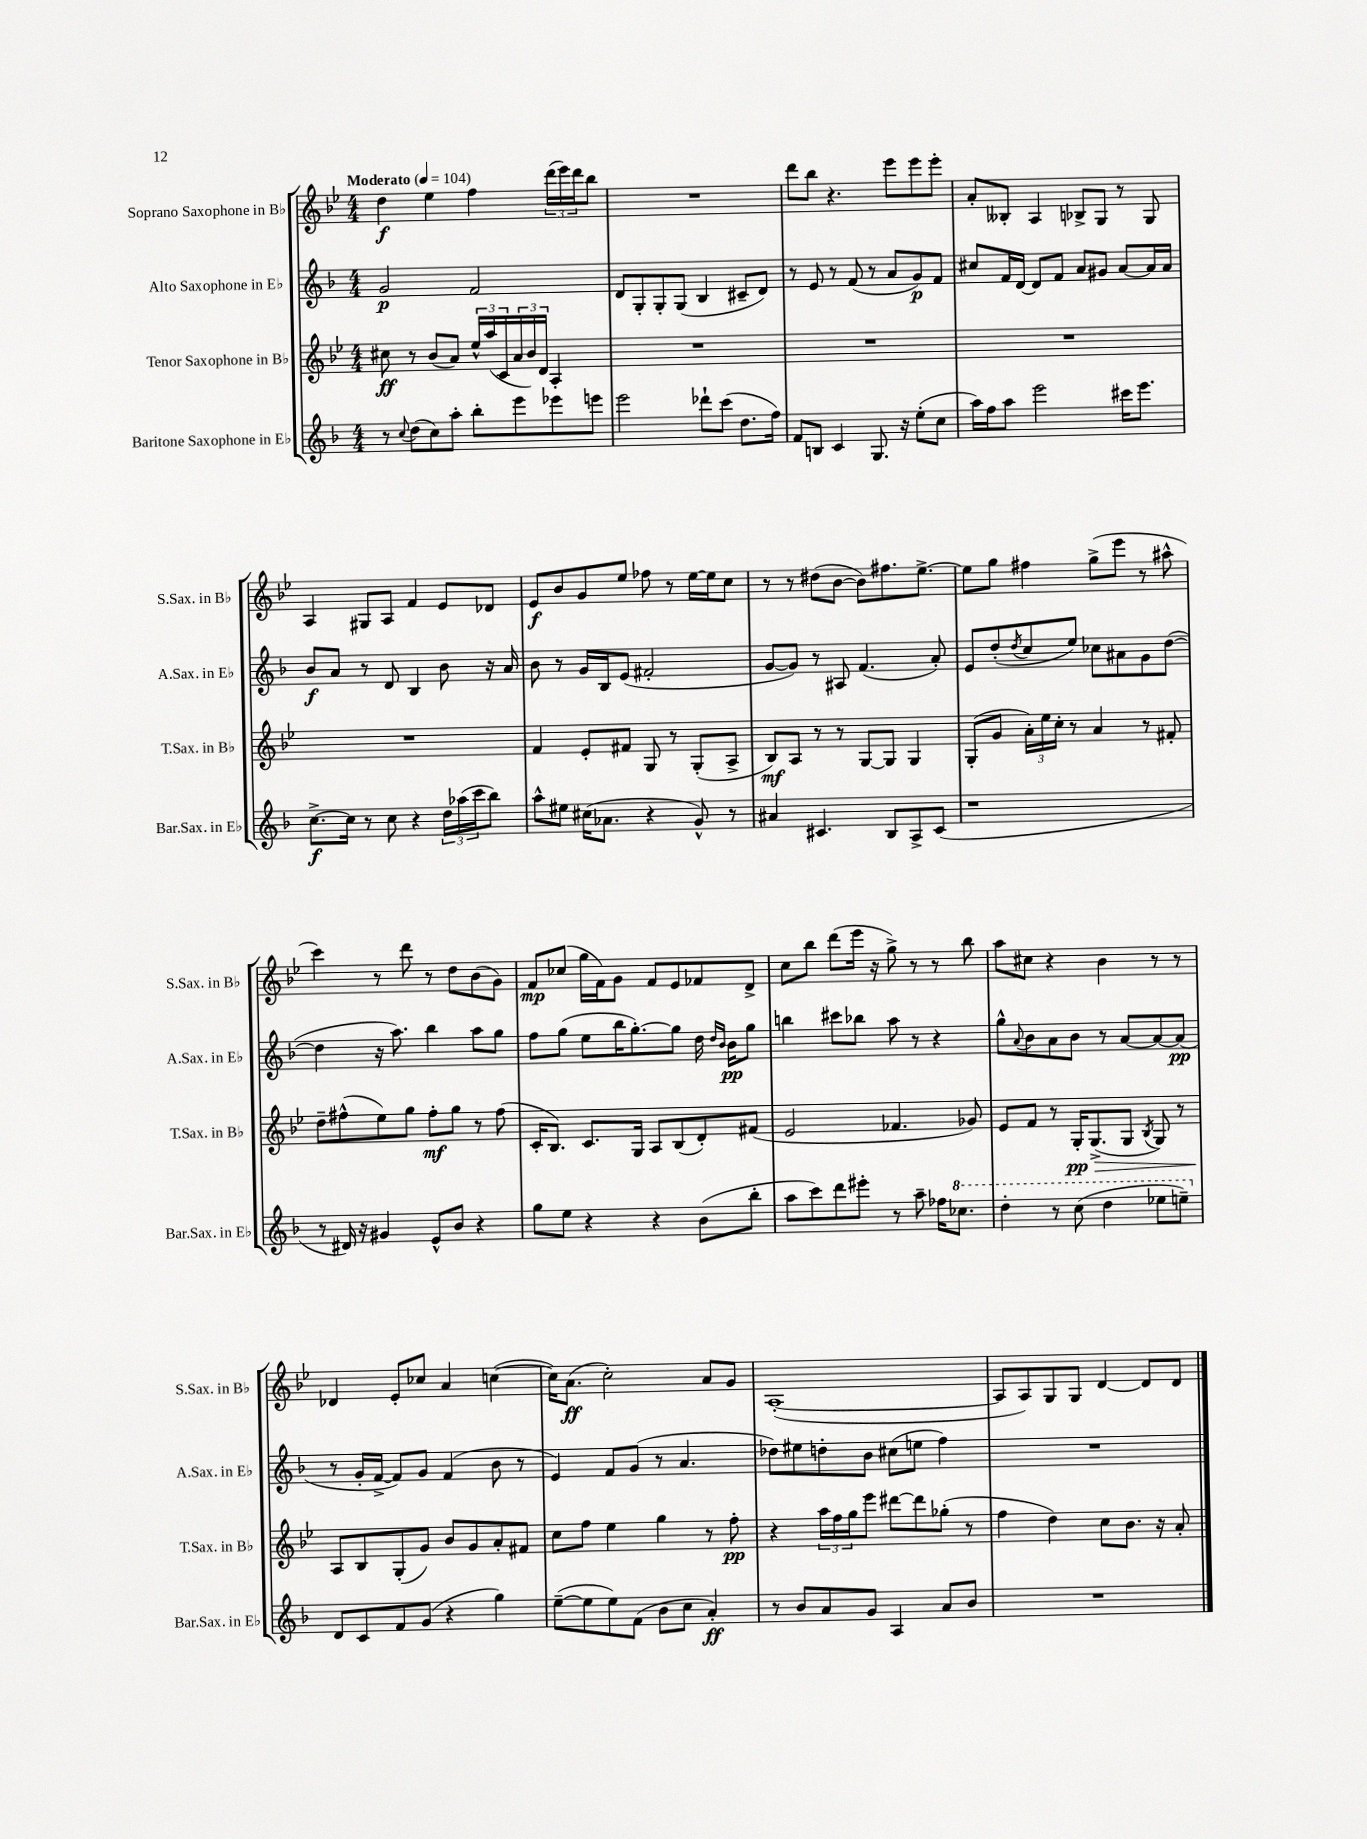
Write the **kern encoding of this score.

**kern	**kern	**kern	**kern
*staff4	*staff3	*staff2	*staff1
*clefG2	*clefG2	*clefG2	*clefG2
*k[b-]	*k[b-e-]	*k[b-]	*k[b-e-]
*M4/4	*M4/4	*M4/4	*M4/4
*MM104	*MM104	*MM104	*MM104
8r	8cc#\	2g/	4dd\
8qqcc/	.	.	.
(8dd\L	8r	.	.
8cc\)	(8b-/L	.	4ee-\
8aa'\J	8a/J)	.	.
8bb-'\L	24ee-^^/LL	2f/	4ff\
.	(24aa/	.	.
.	24c/	.	.
8eee\	24a/	.	.
.	24b-/)	.	.
.	24d/JJ	.	.
8eee-\	4A'/	.	(24ddd\LL
.	.	.	24eee-\)
.	.	.	24ddd\J
8eee\J	.	.	8bb-\J
=	=	=	=
2eee\	1r	8d/L	1r
.	.	8G'/	.
.	.	8G'/	.
.	.	(8G/J	.
8ddd-`\L	.	4B-/	.
(8ccc\J	.	.	.
8.dd\L	.	8c#~/L	.
.	.	8d/J)	.
16ff\Jk)	.	.	.
=	=	=	=
8f/L	1r	8r	8ddd\L
8B/J	.	8e/	8bb-\J
4c/	.	8r	4.r
.	.	(8f/	.
8.G/	.	8r	.
.	.	8a/L	8eee-\L
16r	.	.	.
(8ee'\L	.	8g/)	8eee-\
8cc\J	.	8f/J	8eee-'\J
=	=	=	=
16aa\LL)	1r	8cc#/L	8a'/L
16ff\J	.	.	.
8aa\J	.	16f/L	8B--'/J
.	.	[16d/JJ	.
2eee\	.	8d/]L	4A/
.	.	8f/J	.
.	.	8a/L	8B-^/L
.	.	8g#/J	8G/J
16ccc#\LK	.	[8a/L	8r
8.eee\J	.	.	.
.	.	16a/]L	8G/
.	.	16a/JJ	.
=	=	=	=
[8.cc^\L	1r	8b-/L	4A/
.	.	8a/J	.
16cc\]Jk	.	.	.
8r	.	8r	8G#/L
8cc\	.	8d/	8A/J
4r	.	4B-/	4f/
24dd\LL	.	8b-\	8e-/L
(24aa-\	.	.	.
24ccc\J	.	.	.
8bb-\J)	.	16r	8d-/J
.	.	16a/	.
=	=	=	=
8aa^^\L	4f/	8b-\	8e-/L
8ee#\J	.	8r	8b-/
(16cc#\LK	8e-'/L	16g/LL	8g/
8.a-\J	.	16B-/J	.
.	8f#/J	(8e/J	8ee-/J
4r	8G/	2f#'/	8ff-\
.	8r	.	8r
8g^^/)	(8G'/L	.	[16ee-\LL
.	.	.	16ee-\]J
8r	8A^/J	.	8cc\J
=	=	=	=
4a#/	8B-/L)	[8g/L	8r
.	8A/J	8g/]J)	8r
4.c#/	8r	8r	(8dd#\L
.	8r	8A#/	[8b-\J
.	[8G/L	(4.f/	8b-\]L)
8B-/L	8G/]J	.	8.ff#\
8A^/	4G/	.	.
.	.	.	[8.ee-^\J
(8c#/J	.	8a'/)	.
=	=	=	=
1r	(8G'/L	8e/L	8ee-\]L
.	8g/J	(8dd'/	8gg\J
.	.	8qdd/	.
.	24a'\LL)	8cc/	4ff#\
.	24ee-\	.	.
.	24cc'\JJ	.	.
.	8r	8ee/J)	.
.	4a/	8cc-\L	(8gg^\L
.	.	8a#\	8eee-\J
.	8r	8g\	8r
.	8f#'/	([8dd\J	8aa#^^\
=	=	=	=
8r	8dd~\L	4dd\]	4ccc\)
16d#/)	(8ff#^^\	.	.
16r	.	.	.
4g#/	8ee-\)	16r	8r
.	.	8.aa\)	.
.	8gg\J	.	8ddd\
8e^^/L	8ff#'\L	4bb-\	8r
8b-/J	8gg\J	.	8dd\L
4r	8r	8aa\L	(8b-\
.	(8ff#\	8gg\J	8g\J)
=	=	=	=
8gg\L	16c'/LK	8ff\L	8f/L
.	8.B-/J)	.	.
8ee\J	.	(8gg\J	(8cc-/J
4r	8.c/L	8ee\L	16gg\LL
.	.	.	16f\J)
.	.	16bb-\K	8g\J
.	16G/Jk	[8.gg'\)	.
4r	8A/L	.	8f/L
.	(8B-/	8gg\]J	8e-/
(8b-\L	8d'/)	16dd\	8f-/
.	.	16qqdd/LL	.
.	.	16qqb-/JJ	.
.	.	16b-\LK	.
8bb-'\J	(8f#/J	8gg\J	8d^/J
=	=	=	=
8aa\L	2e-/	4bb\	8cc\L
8ccc\)	.	.	8bb-\J
8ddd\	.	8ccc#\L	(8ddd\L
8eee#'\J	.	8bb-\J	16eee-\Jk
.	.	.	16r
8r	4.f-/	8aa\	8gg^\)
8aa~\	.	8r	8r
16ff-\LK	.	4r	8r
8.ccc-\J	.	.	.
.	8g-/)	.	8bb-\
=	=	=	=
4ddd'\	8e-/L	8gg^^\L	8aa\L
.	.	8qqa/	.
.	8f/J	8b-\	8cc#\J
8r	8r	8a\	4r
(8ccc\	16G'/LK	8b-\J	.
.	(8.G^/	.	.
4ddd\	.	8r	4b-\
.	8G/J	[8a/L	.
.	8qB-/	.	.
8eee-\L	8G/)	8a/_	8r
8eee~\J)	8r	(8a/]J	8r
=	=	=	=
8d/L	8A/L	8r	4d-/
8c/	8B-/	16g'/LL	.
.	.	[16f^/JJ	.
8f/	(8G'/	8f/]L)	8e-'/L
(8g/J	8g/J)	8g/J	8cc-/J
4r	8b-/L	(4f/	4a/
.	8g/	.	.
4gg\)	8a'/	8b-\	([4cc\
.	8f#/J	8r	.
=	=	=	=
([8ee~\L	8cc\L	4e/)	16cc\]LK)
.	.	.	(8.a\J
8ee\]	8ff\J	.	.
8ee\)	4ee-\	8f/L	2cc'\)
(8f\J	.	(8g/J	.
8b-\L	4gg\	8r	.
8cc\J	.	4.a/	.
4a'/)	8r	.	8a/L
.	8ff'\	.	8g/J
=	=	=	=
8r	4r	8dd-\L)	([1A'
8b-/L	.	8ee#\	.
8a/	24aa\LL	8dd'\	.
.	24ff\	.	.
.	24gg\J	.	.
8g/J	8eee-\J	8b-\J	.
4A/	[8ddd#\L	(8cc#\L	.
.	8ddd#\]	8ee\J	.
8a/L	(8gg-'\J	4ff\)	.
8b-/J	8r	.	.
=	=	=	=
1r	4ff\	1r	8A/]L
.	.	.	8A/)
.	4dd\)	.	8G/
.	.	.	8G/J
.	8cc\L	.	[4d/
.	8.b-\J	.	.
.	.	.	8d/]L
.	16r	.	.
.	8a'/	.	8d/J
==	==	==	==
*-	*-	*-	*-
